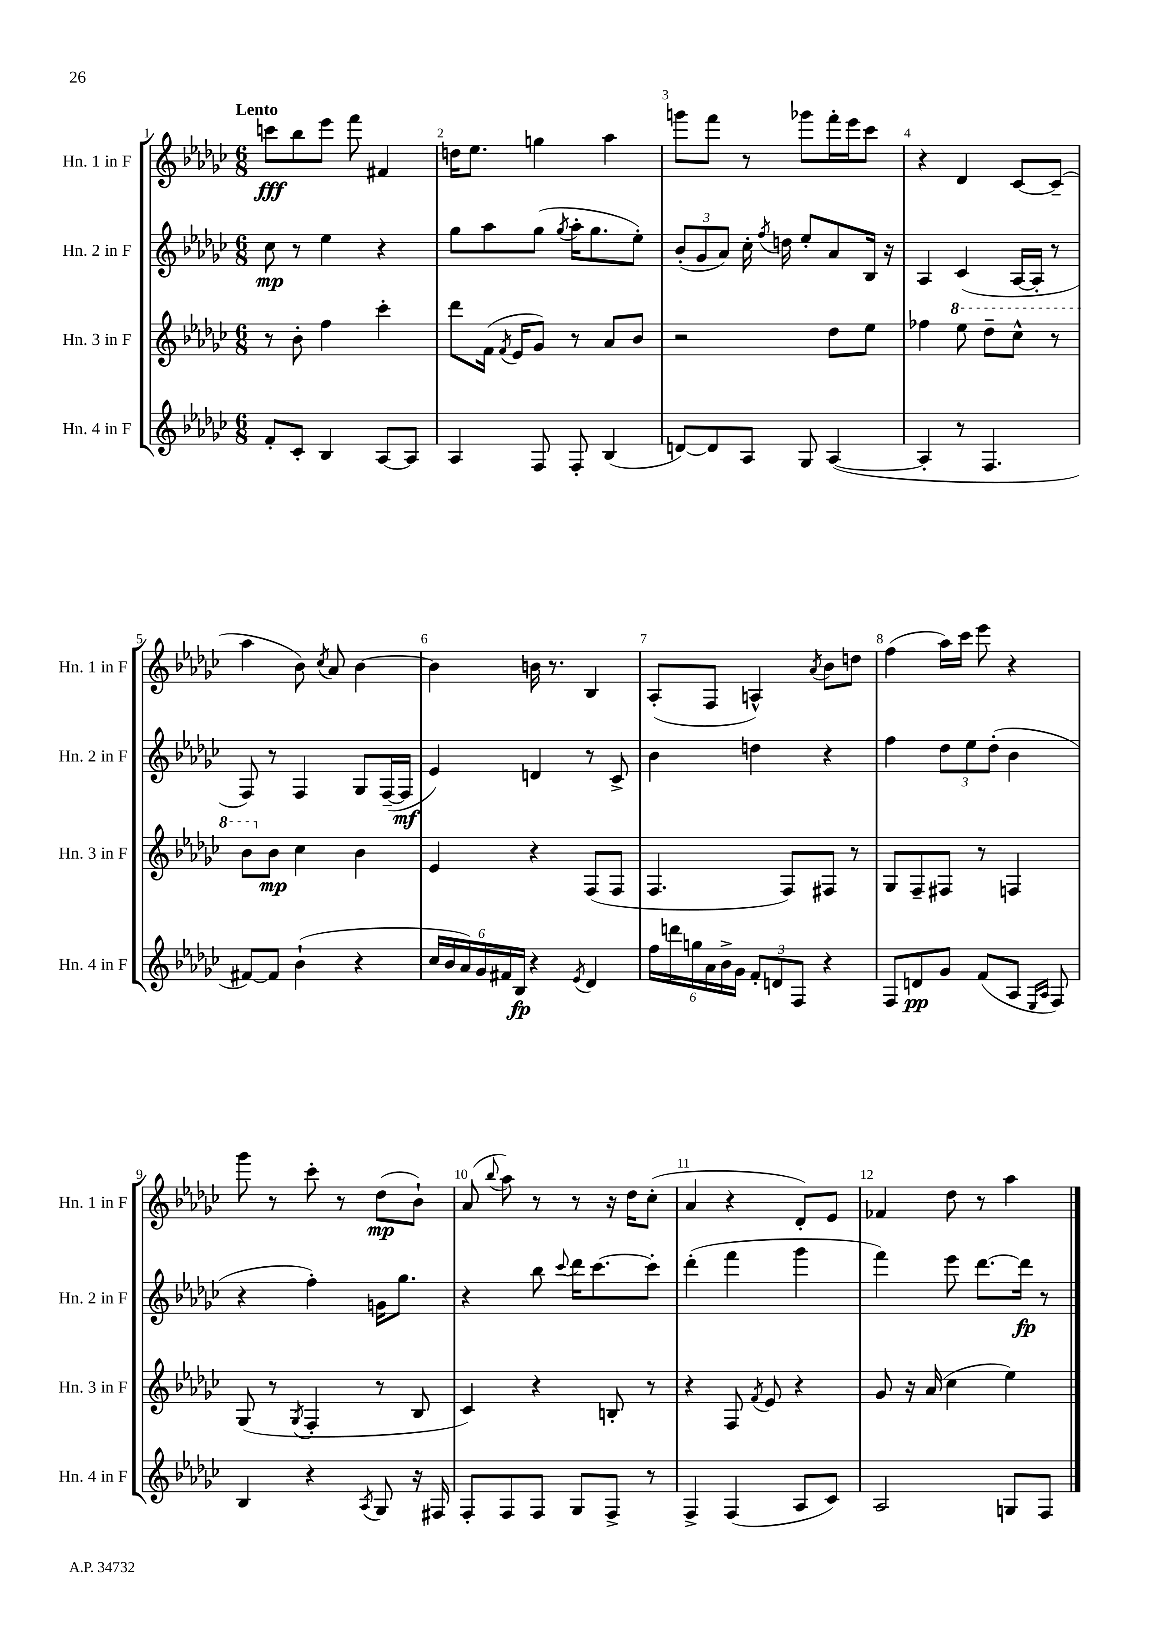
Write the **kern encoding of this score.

**kern	**dynam	**kern	**dynam	**kern	**dynam	**kern	**dynam
*part4	*part4	*part3	*part3	*part2	*part2	*part1	*part1
*staff4	*staff4	*staff3	*staff3	*staff2	*staff2	*staff1	*staff1
*I"Hn. 4 in F	*	*I"Hn. 3 in F	*	*I"Hn. 2 in F	*	*I"Hn. 1 in F	*
*I'Hn. 4 in F	*	*I'Hn. 3 in F	*	*I'Hn. 2 in F	*	*I'Hn. 1 in F	*
*clefG2	*	*clefG2	*	*clefG2	*	*clefG2	*
*k[b-e-a-d-g-c-]	*	*k[b-e-a-d-g-c-]	*	*k[b-e-a-d-g-c-]	*	*k[b-e-a-d-g-c-]	*
*M6/8	*	*M6/8	*	*M6/8	*	*M6/8	*
=1	=1	=1	=1	=1	=1	=1	=1
!	!	!	!	!	!	!LO:TX:a:B:t=Lento	!
8f'/L	.	8r	.	8cc-\	mp	8cccn\L	fff
8c-'/J	.	8b-'\	.	8r	.	8bb-\	.
4B-/	.	4ff\	.	4ee-\	.	8eee-\J	.
.	.	.	.	.	.	8fff\	.
[8A-/L	.	4ccc-'\	.	4r	.	4f#X/	.
8A-/J]	.	.	.	.	.	.	.
=2	=2	=2	=2	=2	=2	=2	=2
4A-/	.	8ddd-\L	.	8gg-\L	.	16ddn\KL	.
.	.	.	.	.	.	8.ee-\J	.
.	.	(16f\Jk	.	8aa-\	.	.	.
.	.	8qf/	.	.	.	.	.
.	.	16e-/KL	.	.	.	.	.
8F/	.	8g-/J)	.	(8gg-\J	.	4ggn\	.
.	.	.	.	8qgg-/	.	.	.
8F'/	.	8r	.	16aa-'\KL	.	.	.
.	.	.	.	8.gg-\	.	.	.
(4B-/	.	8a-/L	.	.	.	4aa-\	.
.	.	8b-/J	.	8ee-'\J)	.	.	.
=3	=3	=3	=3	=3	=3	=3	=3
[8dn/L)	.	2r	.	(12b-'/L	.	8gggn\L	.
.	.	.	.	12g-/	.	.	.
8d/]	.	.	.	.	.	8fff\J	.
.	.	.	.	12a-/J)	.	.	.
8A-/J	.	.	.	16cc-'\	.	8r	.
.	.	.	.	8qff/	.	.	.
.	.	.	.	16ddn\	.	.	.
8G-/	.	.	.	8ee-'/L	.	8ggg-X\L	.
([4A-/	.	8dd-\L	.	8a-/	.	16fff'\L	.
.	.	.	.	.	.	16eee-\J	.
.	.	8ee-\J	.	16B-/Jk	.	8ccc-\J	.
.	.	.	.	16r	.	.	.
=4	=4	=4	=4	=4	=4	=4	=4
4A-'/]	.	4ff-X\	.	4A-/	.	4r	.
*	*	*8va	*	*	*	*	*
8r	.	8eee-\	.	(4c-/	.	4d-/	.
4.F/	.	8ddd-~\L	.	.	.	.	.
.	.	8ccc-^^\J	.	[16A-/LL	.	[8c-/L	.
.	.	.	.	16A-'/JJ]	.	.	.
.	.	8r	.	8r	.	(8c-~/J]	.
!!LO:LB:g=z
=5	=5	=5	=5	=5	=5	=5	=5
[8f#X/L)	.	8bb-\L	.	8F/)	.	4aa-\	.
*	*	*X8va	*	*	*	*	*
8f#/J]	.	8b-\J	mp	8r	.	.	.
(4b-`\	.	4cc-\	.	4F/	.	8b-\)	.
.	.	.	.	.	.	8qcc-/	.
.	.	.	.	.	.	8a-/	.
4r	.	4b-\	.	8G-/L	.	[4b-\	.
.	.	.	.	([16F~/L	.	.	.
.	.	.	.	16F/JJ]	mf	.	.
=6	=6	=6	=6	=6	=6	=6	=6
24cc-/LL	.	4e-/	.	4e-/)	.	4b-\]	.
24b-/	.	.	.	.	.	.	.
24a-/)	.	.	.	.	.	.	.
24g-/	.	.	.	.	.	.	.
24f#X/	.	.	.	.	.	.	.
24B-/JJ	fp	.	.	.	.	.	.
4r	.	4r	.	4dn/	.	16bn\	.
.	.	.	.	.	.	8.r	.
8qe-/	.	.	.	.	.	.	.
4d-/	.	(8F/L	.	8r	.	4B-/	.
.	.	8F/J	.	8c-^/	.	.	.
=7	=7	=7	=7	=7	=7	=7	=7
24ff\LL	.	4.F/	.	4b-\	.	(8A-'/L	.
24dddn\	.	.	.	.	.	.	.
24ggn\	.	.	.	.	.	.	.
24a-\	.	.	.	.	.	8F/J	.
24b-^\	.	.	.	.	.	.	.
24g-\JJ	.	.	.	.	.	.	.
12f'/L	.	.	.	4ddn\	.	4An^^/)	.
12dn/	.	.	.	.	.	.	.
.	.	8F/L)	.	.	.	.	.
12F/J	.	.	.	.	.	.	.
.	.	.	.	.	.	8qa-/	.
4r	.	8F#X/J	.	4r	.	8b-\L	.
.	.	8r	.	.	.	8ddn\J	.
=8	=8	=8	=8	=8	=8	=8	=8
8F/L	.	8G-/L	.	4ff\	.	(4ff\	.
8dn/	pp	8F~/	.	.	.	.	.
8g-/J	.	8F#X/J	.	12dd-\L	.	16aa-\LL)	.
.	.	.	.	.	.	16ccc-\JJ	.
.	.	.	.	12ee-\	.	.	.
(8f/L	.	8r	.	.	.	8eee-\	.
.	.	.	.	(12dd-'\J	.	.	.
8A-/J	.	4Fn/	.	4b-\	.	4r	.
16qqE-/LL	.	.	.	.	.	.	.
16qqA-/JJ	.	.	.	.	.	.	.
8F/)	.	.	.	.	.	.	.
!!LO:LB:g=z
=9	=9	=9	=9	=9	=9	=9	=9
4B-/	.	(8G-/	.	4r	.	8ggg-\	.
.	.	8r	.	.	.	8r	.
.	.	8qG-/	.	.	.	.	.
4r	.	4F'/	.	4ff'\)	.	8ccc-'\	.
.	.	.	.	.	.	8r	.
8qA-/	.	.	.	.	.	.	.
8G-/	.	8r	.	16gn\KL	.	(8dd-\L	mp
.	.	.	.	8.gg-\J	.	.	.
16r	.	8B-/	.	.	.	8b-`\J)	.
16F#X/	.	.	.	.	.	.	.
=10	=10	=10	=10	=10	=10	=10	=10
8F'/L	.	4c-/)	.	4r	.	(8a-/	.
.	.	.	.	.	.	8qqbb-/	.
8F/	.	.	.	.	.	8aa-\)	.
8F/J	.	4r	.	8bb-\	.	8r	.
.	.	.	.	8qqccc-/	.	.	.
8G-/L	.	.	.	16ddd-\KL	.	8r	.
.	.	.	.	[8.ccc-\	.	.	.
8F^/J	.	8Bn'/	.	.	.	16r	.
.	.	.	.	.	.	16dd-\KL	.
8r	.	8r	.	8ccc-'\J]	.	(8cc-'\J	.
=11	=11	=11	=11	=11	=11	=11	=11
4F^/	.	4r	.	(4ddd-'\	.	4a-/	.
(4F/	.	8F/	.	4fff\	.	4r	.
.	.	8qf/	.	.	.	.	.
.	.	8e-/	.	.	.	.	.
8A-/L	.	4r	.	4ggg-\	.	8d-'/L)	.
8c-/J)	.	.	.	.	.	8e-/J	.
=12	=12	=12	=12	=12	=12	=12	=12
2A-/	.	8g-/	.	4fff\)	.	4f-X/	.
.	.	16r	.	.	.	.	.
.	.	(16a-/	.	.	.	.	.
.	.	4cc-\	.	8eee-\	.	8dd-\	.
.	.	.	.	[8.ddd-\L	.	8r	.
8Gn/L	.	4ee-\)	.	.	.	4aa-\	.
.	.	.	.	16ddd-\Jk]	fp	.	.
8F/J	.	.	.	8r	.	.	.
==	==	==	==	==	==	==	==
*-	*-	*-	*-	*-	*-	*-	*-
